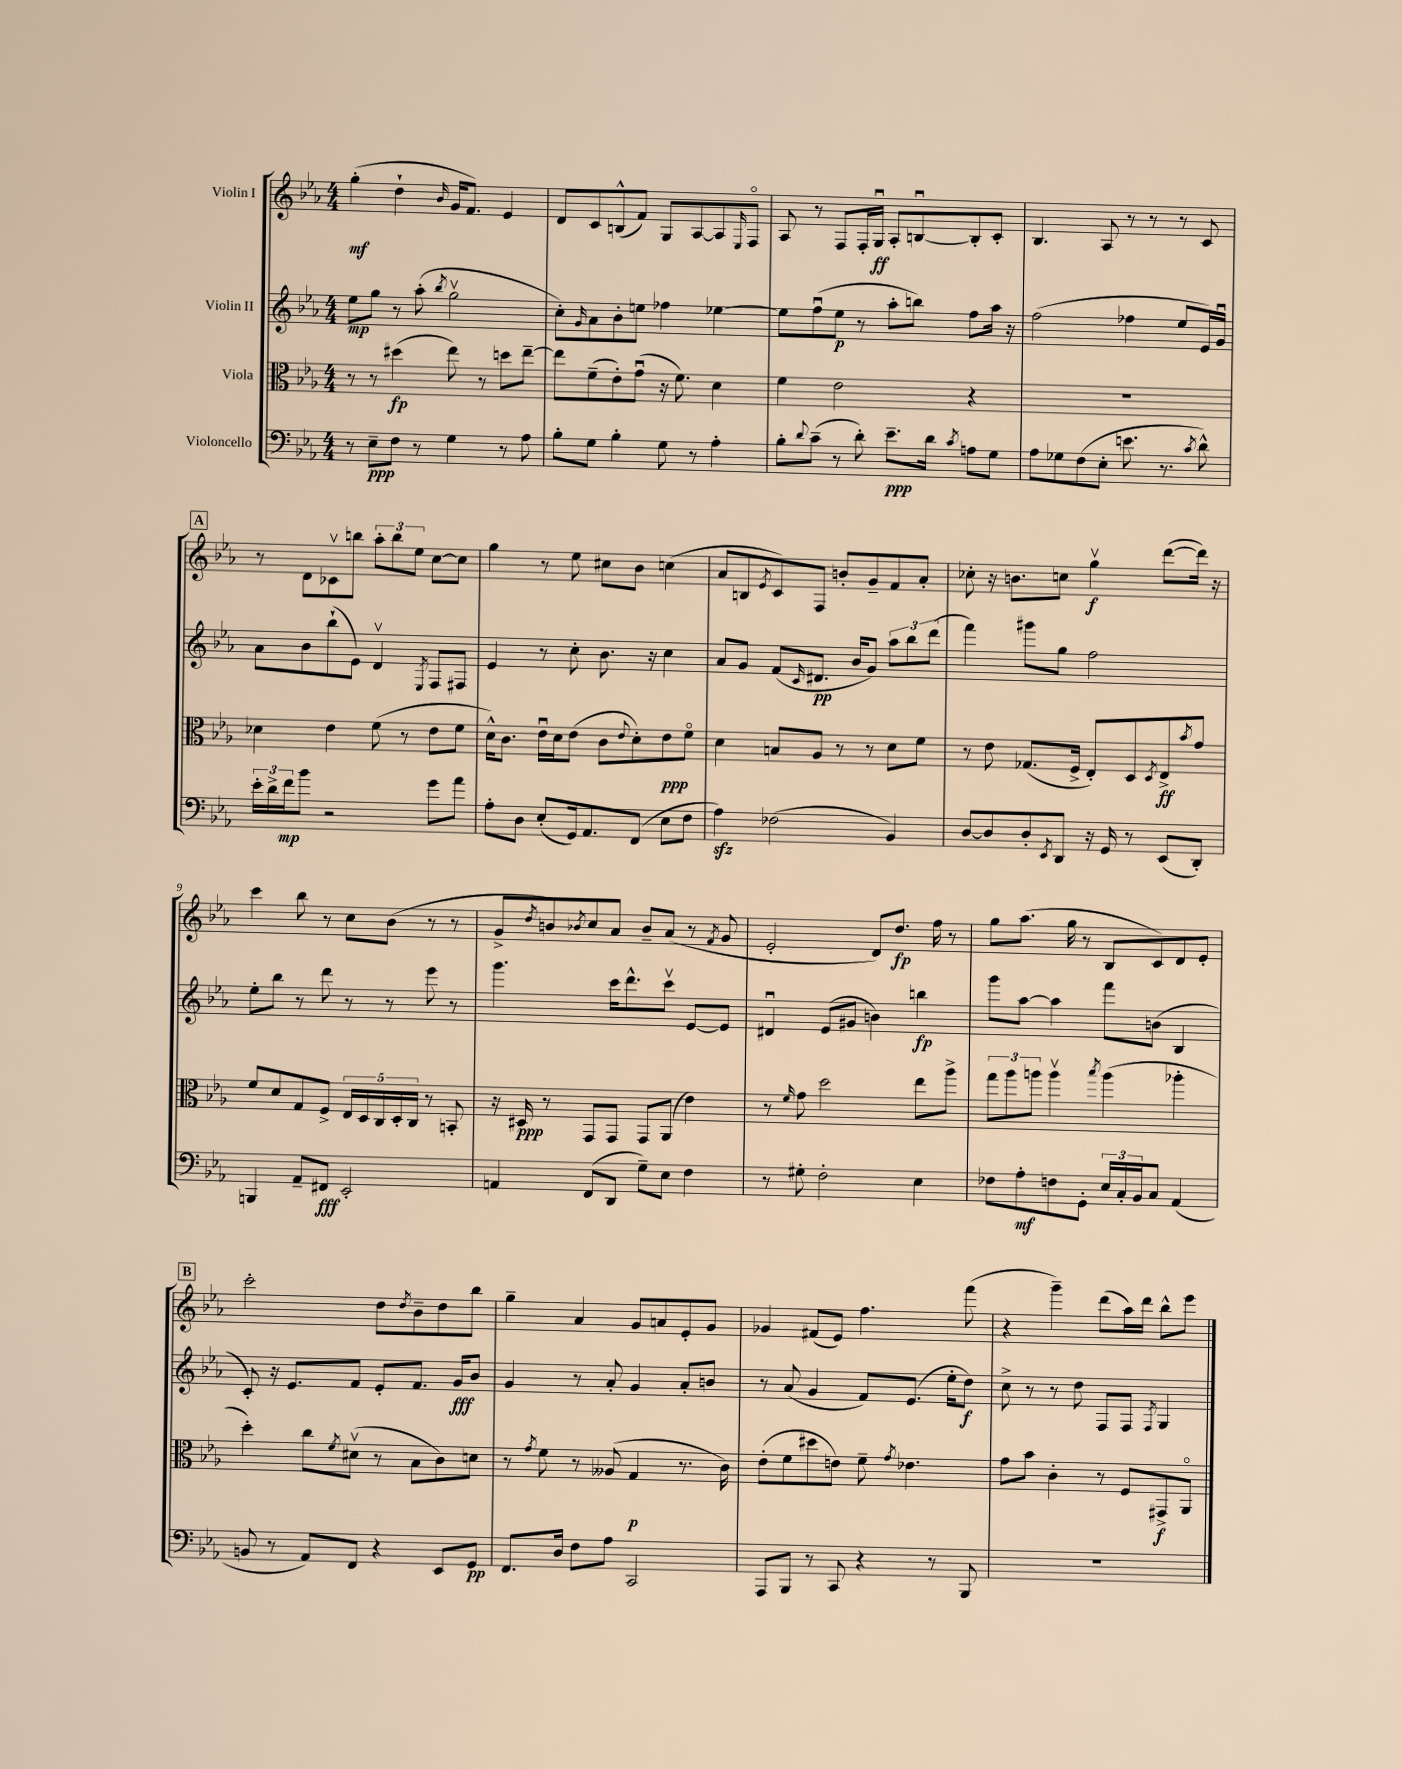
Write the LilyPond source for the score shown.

<<
\new StaffGroup <<
\new Staff = "s0" \with { instrumentName = "Violin I" } {
    \clef treble \key ees \major \numericTimeSignature \time 4/4
    g''4-.\mf( d''4-! \grace { bes'16 } g'16 f'8.) ees'4 |
    d'8 c'8 b8-^( f'8) g8 aes8~ aes8 \grace { ees16 } f8\flageolet |
    aes8 r8 f8 f16-. g16\downbow\ff aes8-. b8~\downbow b8-. c'8-. |
    bes4. aes8 r8 r8 r8 c'8 |
    \mark \markup { \box "A" } r8 d'8 ces'8\upbow b''8 \tuplet 3/2 { aes''8-. b''8 ees''8 } c''8~ c''8 |
    g''4 r8 ees''8 cis''8 bes'8 c''4( |
    aes'8 b8 \acciaccatura { ees'8 } c'8) f8 b'8-. g'8-- f'8 aes'8-. |
    ces''8-. r16 b'8. c''8 g''4\upbow\f d'''8~( d'''16) r16 |
    c'''4 bes''8 r8 c''8 bes'8( r8 r8 |
    g'8-> \acciaccatura { d''8 } b'8) \acciaccatura { bes'8 } c''8 aes'8 bes'8-- aes'8( r8 \acciaccatura { f'8 } g'8 |
    ees'2-. d'8) d''8.\fp f''16 r8 |
    g''8 aes''8.( g''16 r8 bes8 c'8) d'8 ees'8-. |
    \mark \markup { \box "B" } c'''2-. d''8 \acciaccatura { d''8 } bes'8-- d''8 bes''8 |
    g''4-- aes'4 g'8 a'8 ees'8-. g'8 |
    ges'4 fis'8( ees'8) f''4. f'''8( |
    r4 g'''4--) d'''8( aes''16) d'''16 bes''8-^ ees'''8 \bar "|." |
}
\new Staff = "s1" \with { instrumentName = "Violin II" } {
    \clef treble \key ees \major \numericTimeSignature \time 4/4
    ees''8\mp g''8 r8 aes''8-.( \acciaccatura { bes''8 } g''2\upbow |
    c''8-.) \grace { g'16 } aes'8 bes'8-. e''8 fes''4 ees''4~ |
    ees''8 f''8\downbow( ees''8\p r8 aes''8-. b''8) f''8 aes''16 r16 |
    f''2( fes''4 ees''8 ees'16) g'16\downbow |
    \mark \markup { \box "A" } aes'8 bes'8 bes''8-!( ees'8) d'4\upbow \acciaccatura { ees8 } f8 fis8 |
    ees'4 r8 c''8-. bes'8. r16 c''4 |
    aes'8 g'8 f'8( \grace { c'16 } dis'8.\pp bes'16 g'8) \tuplet 3/2 { aes''8 bes''8 d'''8( } |
    f'''4) gis'''8 g''8 f''2 |
    ees''8-. bes''8 r8 d'''8 r8 r8 ees'''8 r8 |
    g'''4. c'''16 d'''8.-^ c'''8\upbow ees'8~ ees'8 |
    dis'4\downbow ees'8( gis'8 b'4) b''4\fp |
    g'''8 aes''8~ aes''4 f'''8 b'8( bes4 |
    \mark \markup { \box "B" } c'8-.) r16 ees'8. f'8 ees'8-. f'8. g'16\fff bes'8 |
    g'4 r8 aes'8-. g'4 aes'8-. b'8 |
    r8 aes'8( g'4 f'8) ees'8.( ees''16-. d''8\f) |
    c''8-> r8 r8 d''8 f8 f8 \acciaccatura { f8 } g4 \bar "|." |
}
\new Staff = "s2" \with { instrumentName = "Viola" } {
    \clef alto \key ees \major \numericTimeSignature \time 4/4
    r8 r8 dis''4\fp( ees''8) r8 d''8 ees''8~-- |
    ees''8 f'8--( ees'8-.) g'8\downbow( r16 f'8.) d'4 |
    f'4 ees'2 r4 |
    R1 |
    \mark \markup { \box "A" } des'4 ees'4 f'8( r8 ees'8 f'8 |
    d'16-^) c'8. ees'16\downbow d'16 ees'8( c'8 \appoggiatura { ees'8 } d'8-.) ees'8\ppp f'8\flageolet |
    d'4 b8 aes8 r8 r8 d'8 f'8 |
    r8 ees'8 ges8.( f16-> ees8-.) d8 \acciaccatura { d8 } ees8->\ff \acciaccatura { bes'8 } g'8 |
    f'8 d'8 g8 f8-> \tuplet 5/4 { ees16 d16 c16 d16-. c16 } r8 b,8-. |
    r16 dis16\ppp r8 g,8 g,8 g,8 aes,8( ees'4) |
    r8 \grace { f'16 } g'8 d''2 ees''8 aes''8-> |
    \tuplet 3/2 { g''8 aes''8 a''8 } a''4\upbow \acciaccatura { bes''8 } a''4( aes''4-. |
    \mark \markup { \box "B" } d''4-.) c''8 \acciaccatura { f'8 } dis'8\upbow( r8 bes8 c'8) d'8 |
    r8 \acciaccatura { g'8 } f'8 r8 aeses8( g4\p r8. c'16) |
    ees'8-.( f'8 dis''8 e'8) f'8-- \acciaccatura { g'8 } ees'4. |
    g'8 bes'8 c'4-. r8 f8 gis,8->\f aes,8\flageolet \bar "|." |
}
\new Staff = "s3" \with { instrumentName = "Violoncello" } {
    \clef bass \key ees \major \numericTimeSignature \time 4/4
    r8 ees8--\ppp f8 r8 g4 r8 aes8 |
    bes8-. g8 bes4-. g8 r8 aes4-. |
    bes8-. \appoggiatura { d'8 } c'8--( r8 d'8-.) ees'8.--\ppp d'16 \acciaccatura { c'8 } a8 g8 |
    aes8 ges8 f8( ees8-. e'8. r8. \acciaccatura { c'8 } d'8-^) |
    \mark \markup { \box "A" } \tuplet 3/2 { ees'16-. d'16-> f'16\mp } bes'8 r2 g'8 aes'8 |
    aes8-. d8 ees8-.( g,16) aes,8. f,8( ees8 f8 |
    aes4\sfz) fes2( bes,4) |
    d8~ d8 d8-. \acciaccatura { ees,8 } d,8 r16 g,16 r8 ees,8( d,8-.) |
    b,,4 aes,8-- fis,8\fff ees,2-. |
    a,4 f,8( d,8 g8--) ees8 f4 |
    r8 gis8-. f2-. ees4 |
    fes8 aes8-.\mf f8 g,8-. \tuplet 3/2 { ees16 c16-. bes,16 } c8 aes,4( |
    \mark \markup { \box "B" } b,8 r8 aes,8) f,8 r4 ees,8 g,8\pp |
    f,8. d16 f8 aes8 c,2 |
    aes,,8 bes,,8 r8 c,8 r4 r8 bes,,8 |
    R1 \bar "|." |
}
>>
>>
